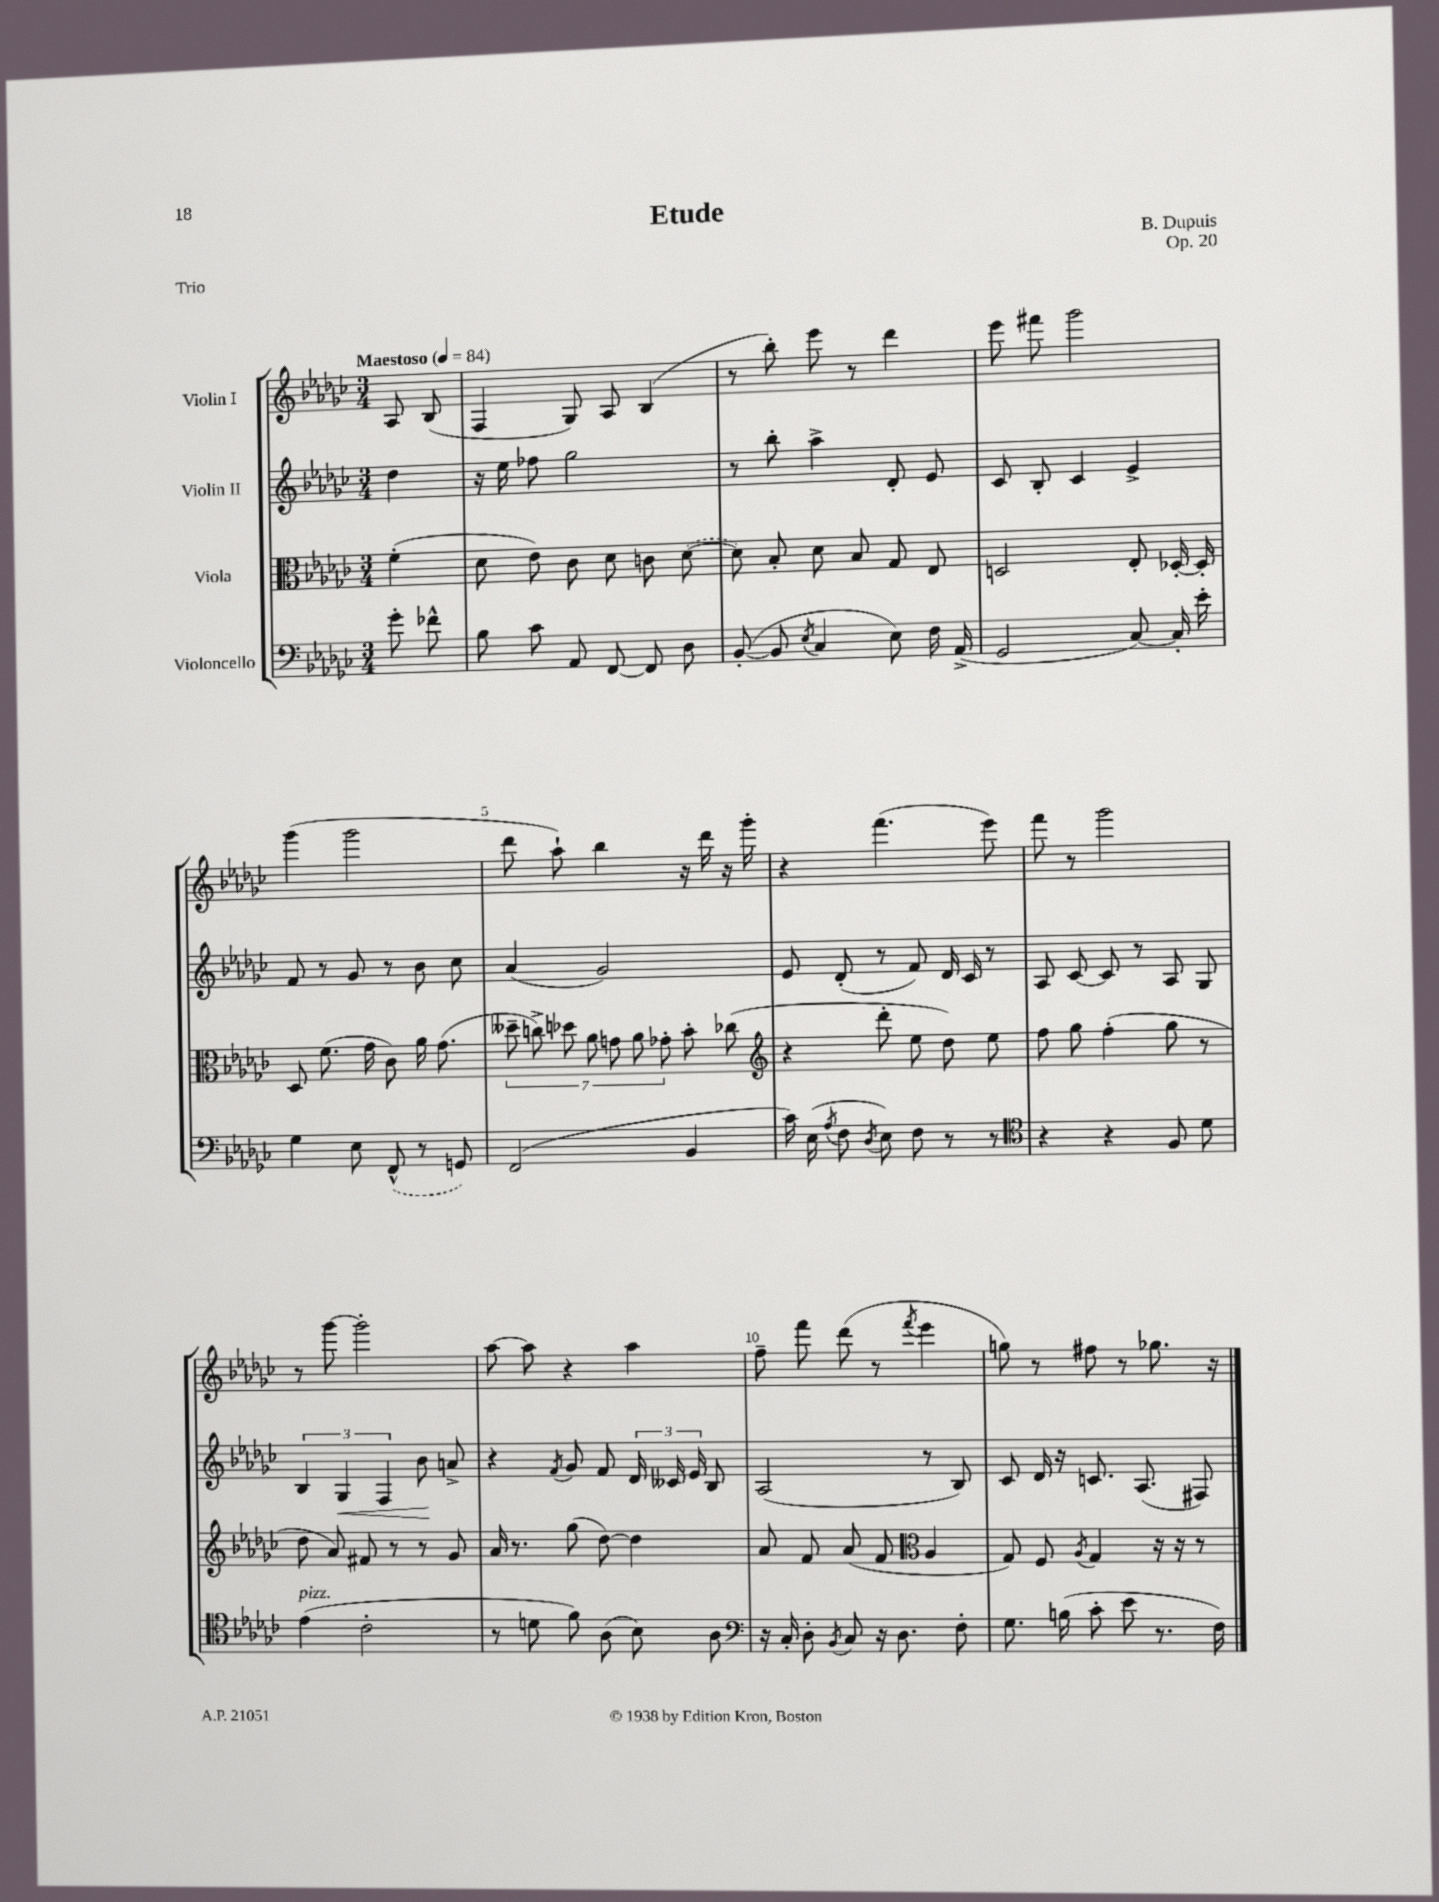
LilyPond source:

\header { title = "Etude" composer = "B. Dupuis" opus = "Op. 20" piece = "Trio" }
<<
\new StaffGroup <<
\new Staff = "s0" \with { instrumentName = "Violin I" } {
    \clef treble \key ges \major \numericTimeSignature \time 3/4 \partial 4 \tempo "Maestoso" 4 = 84
    \autoBeamOff aes8 bes8( |
    f4 ges8) aes8 bes4( |
    r8 bes''8-.) ees'''8 r8 des'''4 |
    ees'''8 fis'''8 ges'''2 |
    ges'''4( ges'''2 |
    des'''8 aes''8-!) bes''4 r16 des'''16 r16 ges'''16-. |
    r4 f'''4.( ees'''8) |
    f'''8 r8 ges'''2 |
    r8 ges'''8~ ges'''2-. |
    aes''8~ aes''8 r4 aes''4 |
    f''8-- f'''8 des'''8( r8 \acciaccatura { f'''8 } ees'''4 |
    g''8) r8 fis''8 r8 ges''8. r16 \bar "|." |
}
\new Staff = "s1" \with { instrumentName = "Violin II" } {
    \clef treble \key ges \major \numericTimeSignature \time 3/4 \partial 4
    \autoBeamOff des''4 |
    r16 ees''16 fes''8 ges''2 |
    r8 bes''8-. aes''4-> des'8-. ees'8 |
    ces'8 bes8-. ces'4 ees'4-> |
    f'8 r8 ges'8 r8 bes'8 ces''8 |
    aes'4( ges'2) |
    ees'8 des'8-.( r8 f'8) des'16 ces'16 r8 |
    aes8 ces'8~ ces'8 r8 aes8 ges8 |
    \tuplet 3/2 { bes4 ges4\< f4 } bes'8\! a'8-> |
    r4 \acciaccatura { f'8 } ges'8 f'8 \tuplet 3/2 { des'16 ceses'16 ees'16 } bes8 |
    aes2( r8 bes8) |
    ces'8 des'16 r16 c'8. aes8.( fis8) \bar "|." |
}
\new Staff = "s2" \with { instrumentName = "Viola" } {
    \clef alto \key ges \major \numericTimeSignature \time 3/4 \partial 4
    \autoBeamOff f'4-.( |
    des'8 ees'8) ces'8 des'8 c'8 \once \slurDashed des'8~( |
    des'8) bes8-. des'8 bes8 ges8 ees8 |
    d2 ees8-. des16~-. des16-. |
    des8 f'8.( ges'16 ces'8) aes'16 ges'8.( |
    \tuplet 7/4 { deses''8-- c''8->) des''8 aes'8 g'8 aes'8 ges'8-. } bes'8-. ces''8( |
    \clef treble r4 des'''8-. ees''8 des''8) ees''8 |
    f''8 ges''8 f''4-.( ges''8 r8 |
    des''8 aes'8) fis'8 r8 r8 ges'8 |
    aes'16 r8. ges''8( des''8~) des''4 |
    aes'8 f'8 aes'8( f'8 \clef alto aes4 |
    ges8) f8 \acciaccatura { aes8 } ges4 r16 r16 r8 \bar "|." |
}
\new Staff = "s3" \with { instrumentName = "Violoncello" } {
    \clef bass \key ges \major \numericTimeSignature \time 3/4 \partial 4
    \autoBeamOff ges'8-. fes'8-^ |
    bes8 ces'8 aes,8 f,8~ f,8 des8 |
    bes,8~-.( bes,8 \acciaccatura { ees8 } ces4 ees8) f16 aes,16->( |
    ges,2 ces8~) ces16-. ees'16-. |
    ges4 ees8 \once \slurDashed f,8-^( r8 g,8) |
    f,2( bes,4 |
    ces'16) ees16( \acciaccatura { aes8 } f8 \acciaccatura { des8 } ees8) f8 r8 r8 |
    \clef tenor r4 r4 f8 des'8 |
    ees'4^\markup { \italic "pizz." }( ces'2-. |
    r8 d'8 f'8) aes8( bes8) aes8 |
    \clef bass r16 ces16-. des8-. \acciaccatura { bes,8 } ces8 r16 des8. f8-. |
    ges8. b16( ces'8-. ees'8 r8. f16) \bar "|." |
}
>>
>>
\layout { \context { \Score \override BarNumber.break-visibility = ##(#f #t #t) barNumberVisibility = #(every-nth-bar-number-visible 5) } }
